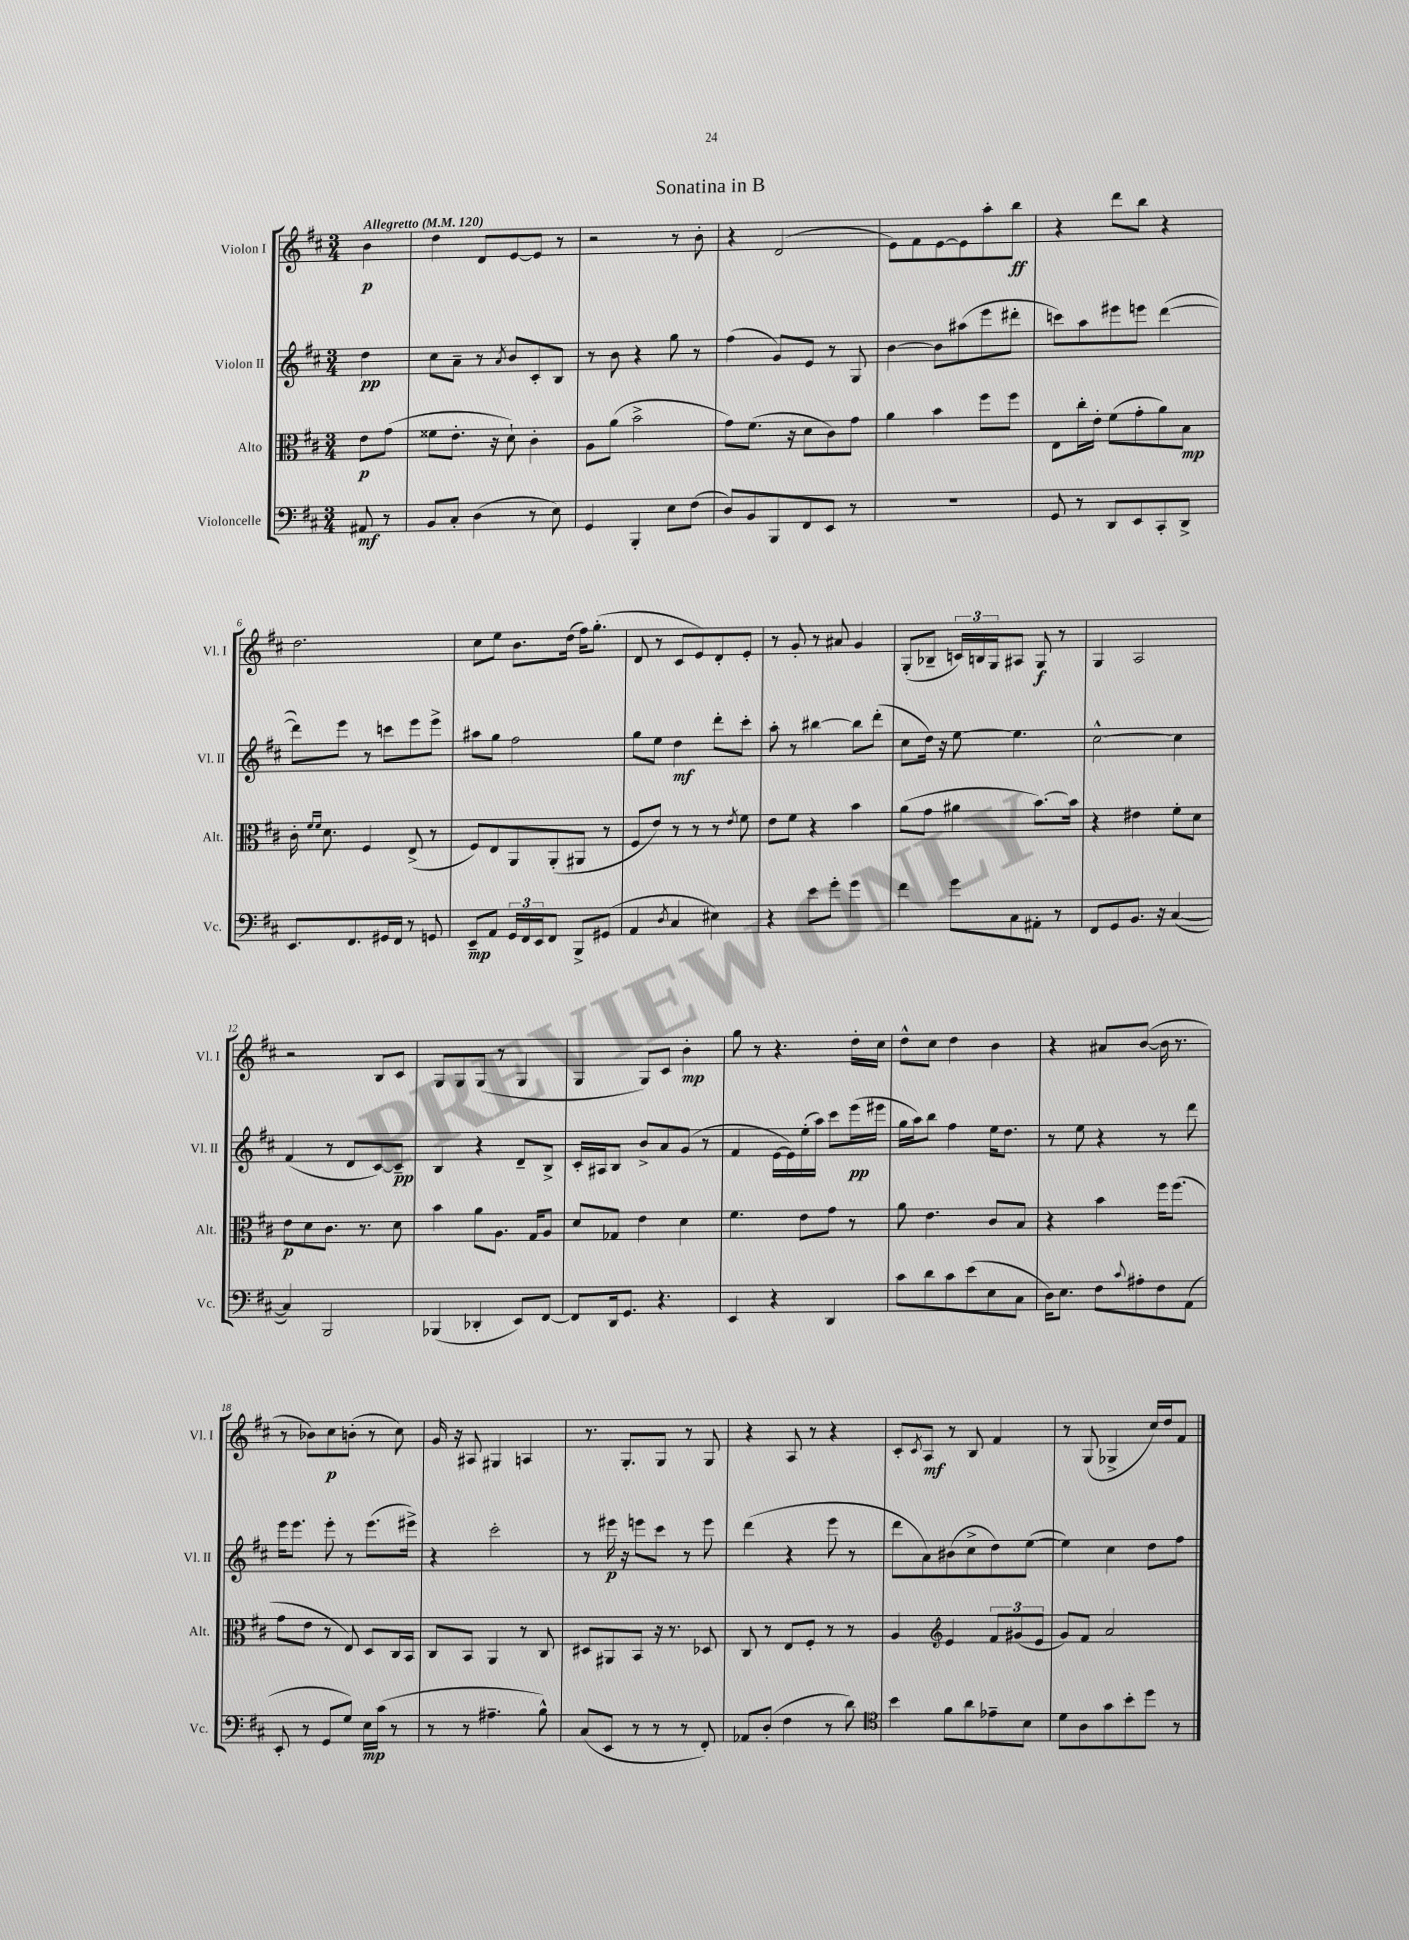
\header { title = "Sonatina in B" }
<<
\new StaffGroup <<
\new Staff = "s0" \with { instrumentName = "Violon I" shortInstrumentName = "Vl. I" } {
    \clef treble \key d \major \numericTimeSignature \time 3/4 \partial 4 \tempo "Allegretto" 4 = 120
    b'4\p |
    d''4 d'8 e'8~ e'8 r8 |
    r2 r8 b'8-. |
    r4 d'2( |
    e'8) fis'8 e'8~ e'8 a''8-. b''8\ff |
    r4 d'''8 b''8 r4 |
    d''2. |
    cis''8 e''8 b'8. d''16( fis''16) g''8.-.( |
    d'8 r8 cis'8 e'8) d'8-. e'8-. |
    r8 g'8-. r8 ais'8 g'4 |
    g8-.( bes8-- \tuplet 3/2 { c'16) b16 g16 } ais8 g8\f r8 |
    g4 a2 |
    r2 b8 cis'8 |
    g8 g8 g8( r8 g4 |
    g4 g8) cis'8 b'4-.\mp |
    g''8 r8 r4. d''16-. cis''16 |
    d''8-^ cis''8 d''4 b'4 |
    r4 ais'8 b'8~( b'16 r8. |
    r8 bes'8) cis''8\p b'8-.( r8 cis''8) |
    g'16 r16 ais8 gis4 a4 |
    r8. g8.-. g8 r8 g8 |
    r4 a8 r8 r4 |
    cis'8-. \acciaccatura { cis'8 } a8\mf r8 b8 fis'4 |
    r8 g8( ges4-> cis''16) d''16 fis'8 \bar "|." |
}
\new Staff = "s1" \with { instrumentName = "Violon II" shortInstrumentName = "Vl. II" } {
    \clef treble \key d \major \numericTimeSignature \time 3/4 \partial 4
    d''4\pp |
    cis''8 a'8-- r8 \acciaccatura { a'8 } b'8 cis'8-. b8 |
    r8 b'8 r4 g''8 r8 |
    fis''4( g'8) e'8 r8 g8 |
    b'4~ b'8 ais''8( e'''8 dis'''8-. |
    c'''8) a''8 eis'''8 e'''8 d'''4~( |
    d'''8) e'''8 r8 c'''8 e'''8 e'''8-> |
    ais''8 g''8 fis''2 |
    g''8 e''8 d''4\mf d'''8-. cis'''8-. |
    a''8-. r8 bis''4~ bis''8 d'''8-.( |
    cis''8 d''16) r16 e''8~ e''4. |
    cis''2~-^ cis''4 |
    fis'4( r8 d'8 cis'8~) cis'8--\pp |
    b4 r4 d'8-- b8-> |
    cis'16-. ais16 b8 b'8-> a'8 g'8( r8 |
    fis'4 e'16~ e'16) e''16-.( a''16) cis'''8 e'''16\pp( eis'''16 |
    g''16 a''16) b''8 fis''4 e''16 d''8. |
    r8 e''8 r4 r8 d'''8 |
    e'''16 e'''8. e'''8-. r8 e'''8.( eis'''16->) |
    r4 cis'''2-. |
    r8 eis'''16\p r16 e'''8 cis'''8 r8 e'''8 |
    d'''4( r4 e'''8 r8 |
    d'''8 a'8) bis'8( cis''8-> d''8) e''8~( |
    e''4) cis''4 d''8 fis''8 \bar "|." |
}
\new Staff = "s2" \with { instrumentName = "Alto" shortInstrumentName = "Alt." } {
    \clef alto \key d \major \numericTimeSignature \time 3/4 \partial 4
    e'8\p g'8( |
    fisis'8 e'8.-. r16 d'8-!) cis'4-. |
    a8 a'8( b'2-> |
    g'8) fis'8.( r16 d'8 cis'8) g'8 |
    a'4 b'4 fis''8 fis''8 |
    e8 cis''16-. e'16-. fis'8( g'8-. a'8) b8\mp |
    cis'16-. \grace { fis'16 fis'16 } d'8. fis4 e8->( r8 |
    fis8) e8 a,8 a,8-.( ais,8 r8 |
    fis8 e'8) r8 r8 r8 \acciaccatura { e'8 } fis'8 |
    e'8 fis'8 r4 b'4 |
    a'8( g'8 ais'4 b'8.~) b'16 |
    r4 eis'4 fis'8-. d'8 |
    e'8\p d'8 cis'8. r8. d'8 |
    b'4 a'8 a8. g16 a8 |
    d'8 ges8 e'4 d'4 |
    fis'4. e'8 g'8 r8 |
    a'8 e'4. cis'8 b8 |
    r4 b'4 fis''16 fis''8.( |
    g'8 e'8 r8 e8) d8 cis16 b,16 |
    cis8 b,8 a,4 r8 cis8 |
    dis8 ais,8 b,8 r16 r8. des8 |
    cis8 r8 e8 fis8-. r8 r8 |
    a4 \clef treble e'4 \tuplet 3/2 { fis'8 gis'8( e'8 } |
    g'8) fis'8 a'2 \bar "|." |
}
\new Staff = "s3" \with { instrumentName = "Violoncelle" shortInstrumentName = "Vc." } {
    \clef bass \key d \major \numericTimeSignature \time 3/4 \partial 4
    ais,8\mf r8 |
    b,8 cis8-. d4( r8 e8) |
    g,4 b,,4-. e8 fis8( |
    d8) b,8 b,,8 fis,8 e,8 r8 |
    R2. |
    g,8 r8 d,8 e,8 cis,8-. d,8-> |
    e,8. fis,8. gis,16 fis,16 r8 g,8 |
    e,8--\mp a,8 \tuplet 3/2 { g,16 fis,16 e,16 } fis,8 b,,8-> gis,8( |
    a,4 \acciaccatura { d8 } cis4 eis4) |
    r4 e'8 g'8-. g'4 |
    fis'4 g'8 cis8 ais,8-. r8 |
    fis,8 g,8 b,8. r16 cis4~( |
    cis4) b,,2 |
    bes,,4( des,4-. e,8) fis,8~ |
    fis,8 d,16 g,8. r4. |
    e,4 r4 d,4 |
    cis'8 d'8 cis'8 e'8( e8 cis8 |
    d16) e8. fis8 \appoggiatura { cis'8 } ais8-. fis8 a,8( |
    e,8-. r8 g,8 g8) e16\mp cis'16( r8 |
    r8 r8 ais4.-- b8-^) |
    cis8( e,8 r8 r8 r8 fis,8-.) |
    aes,8 d8-.( fis4 r8 d'8) |
    \clef tenor b'4 fis'8 a'8 ees'8-- b8 |
    d'8 a8 g'8 b'8-. d''8 r8 \bar "|." |
}
>>
>>
